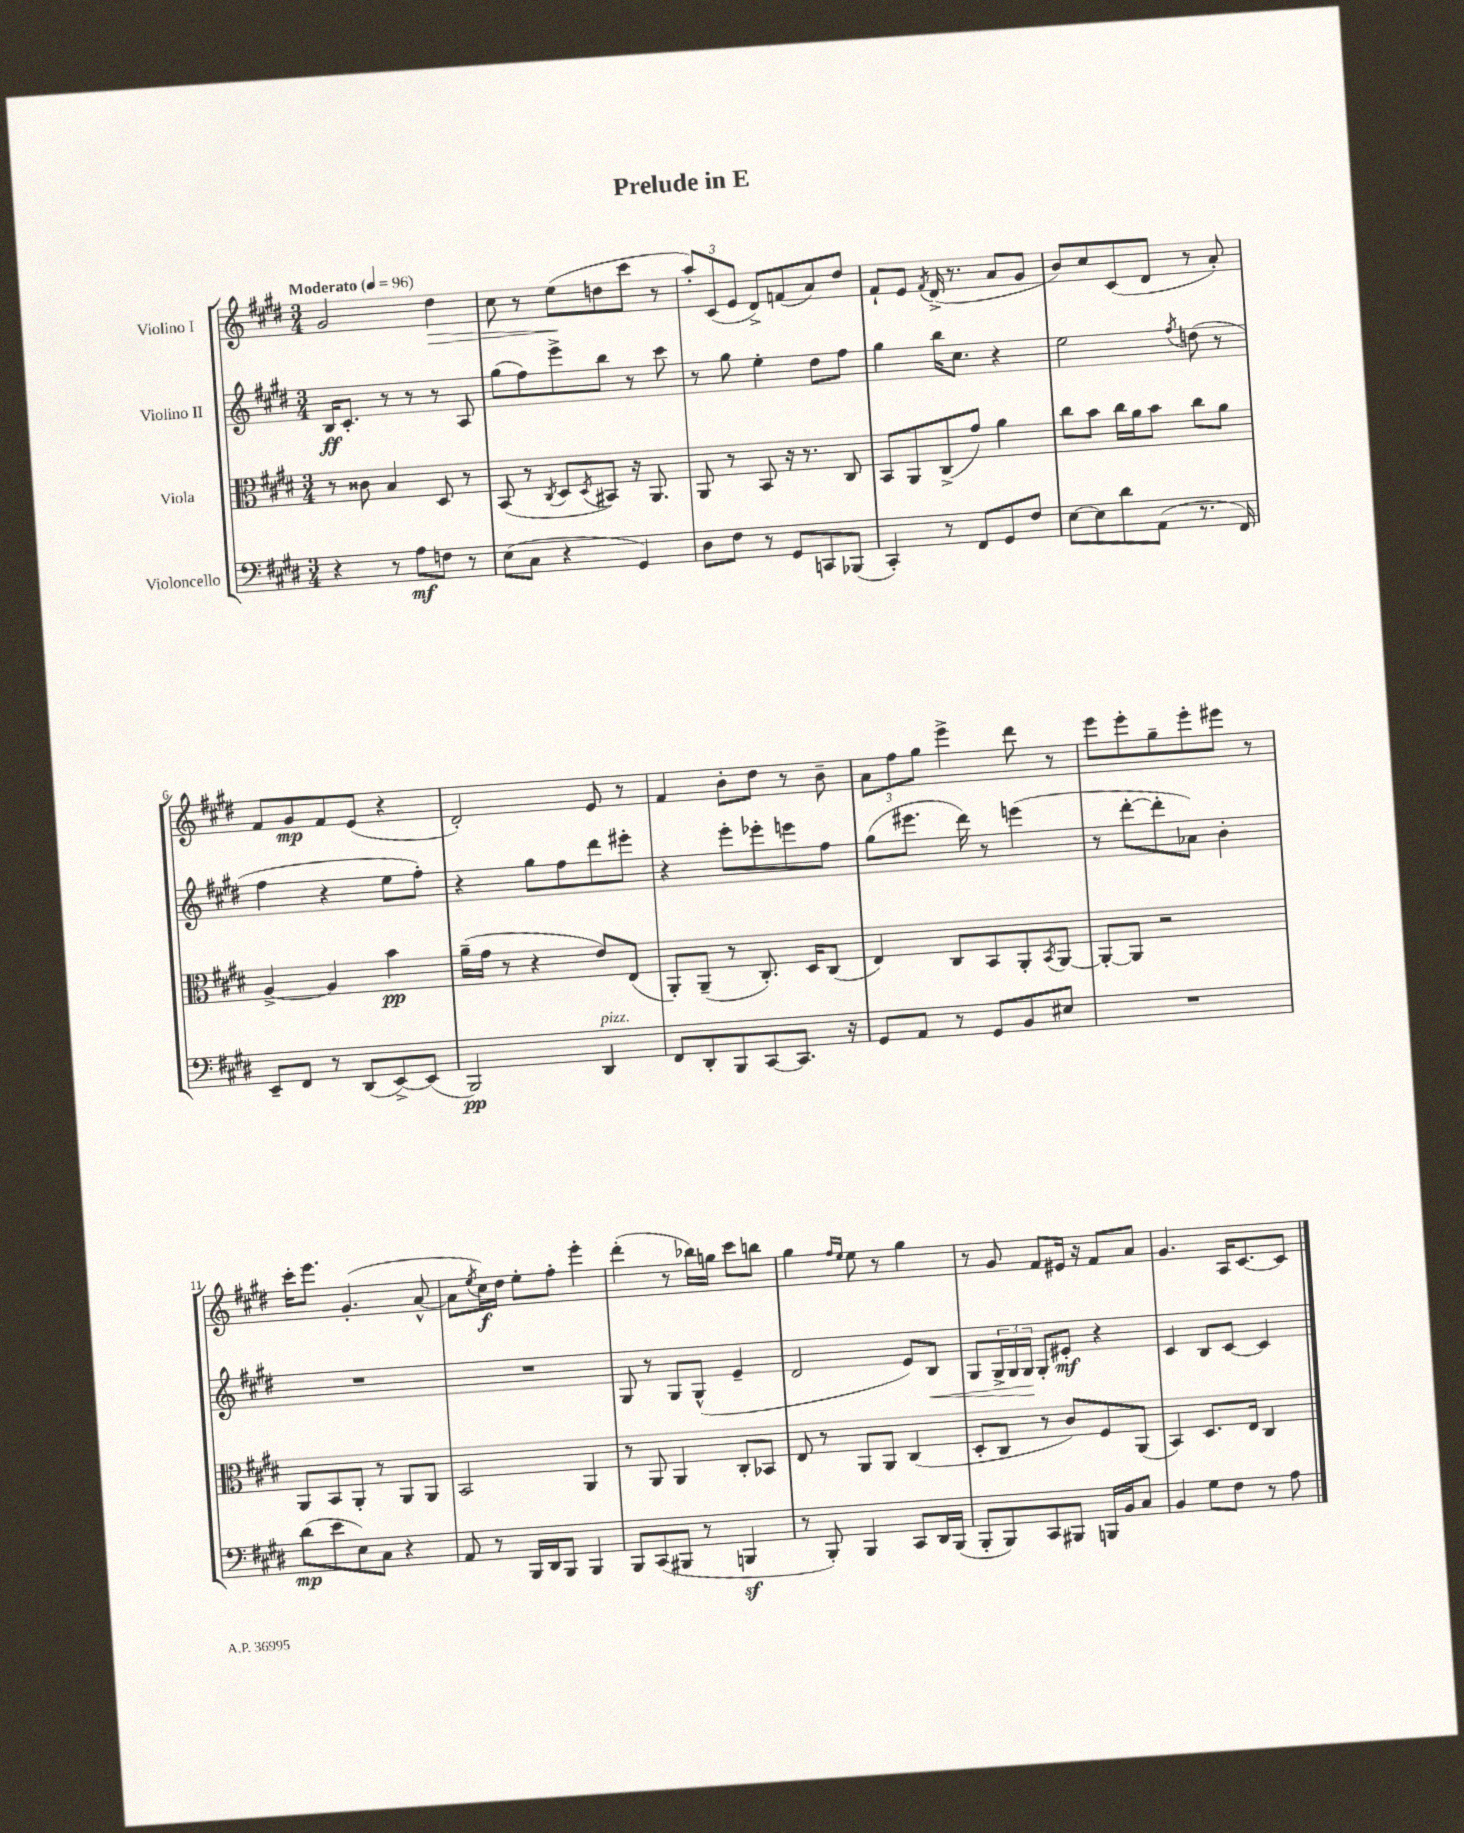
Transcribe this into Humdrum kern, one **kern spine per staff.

**kern	**dynam	**kern	**dynam	**kern	**dynam	**kern	**dynam
*part4	*part4	*part3	*part3	*part2	*part2	*part1	*part1
*staff4	*staff4	*staff3	*staff3	*staff2	*staff2	*staff1	*staff1
*I"Violoncello	*	*I"Viola	*	*I"Violino II	*	*I"Violino I	*
*clefF4	*	*clefC3	*	*clefG2	*	*clefG2	*
*k[f#c#g#d#]	*	*k[f#c#g#d#]	*	*k[f#c#g#d#]	*	*k[f#c#g#d#]	*
*M3/4	*	*M3/4	*	*M3/4	*	*M3/4	*
*MM96	*	*MM96	*	*MM96	*	*MM96	*
=1	=1	=1	=1	=1	=1	=1	=1
!	!	!	!	!	!	!LO:TX:a:B:t=Moderato	!
4r	.	8r	.	16B/KL	ff	2g#/	.
.	.	.	.	8.c#'/J	.	.	.
.	.	8c##X\	.	.	.	.	.
8r	.	4B/	.	8r	.	.	.
8A\L	mf	.	.	8r	.	.	.
!	!	!	!	!	!	!	!LO:HP:b
8Fn\J	.	8D#/	.	8r	.	4dd#\	>
8r	.	8r	.	8A/	.	.	.
=2	=2	=2	=2	=2	=2	=2	=2
(8E\L	.	(8BB/	.	(8gg#\L	.	8cc#\	.
8C#\J	.	8r	.	8ff#\)	.	8r	.
.	.	8qC#/	.	.	.	.	.
4r	.	8D#/L	.	8eee^\	.	(8ee\L	.
.	.	8qD#/	.	.	.	.	.
.	.	8BB#X/J)	.	8bb\J	.	8ddn\	]
4GG#/)	.	16r	.	8r	.	8ccc#\J	.
.	.	8.AA/	.	.	.	.	.
.	.	.	.	8ccc#\	.	8r	.
=3	=3	=3	=3	=3	=3	=3	=3
8D#\L	.	8AA/	.	8r	.	12aa'/L)	.
.	.	.	.	.	.	(12c#/	.
8F#\J	.	8r	.	8gg#\	.	.	.
.	.	.	.	.	.	12e/J	.
8r	.	8BB/	.	4ee'\	.	8d#^/L)	.
8GG#/L	.	16r	.	.	.	(8fn/	.
.	.	8.r	.	.	.	.	.
8CCn/	.	.	.	8dd#\L	.	8a/)	.
(8BBB-X/J	.	8C#/	.	8ff#\J	.	8dd#/J	.
=4	=4	=4	=4	=4	=4	=4	=4
4CC#'/)	.	8BB/L	.	4gg#\	.	8f#`/L	.
.	.	8AA/	.	.	.	8e/J	.
.	.	.	.	.	.	8qf#/	.
8r	.	(8C#^/	.	16bb\KL	.	(16d#^/	.
.	.	.	.	8.cc#\J	.	8.r	.
8FF#/L	.	8g#/J)	.	.	.	.	.
8GG#/	.	4a\	.	4r	.	8a/L	.
8F#/J	.	.	.	.	.	8g#/J	.
=5	=5	=5	=5	=5	=5	=5	=5
[8E\L	.	8cc#\L	.	2ee\	.	8b/L)	.
8E\]	.	8b\J	.	.	.	8cc#/	.
8d#\	.	16cc#\LL	.	.	.	(8c#/	.
.	.	16a\J	.	.	.	.	.
(8AA\J	.	8b\J	.	.	.	8d#/J	.
.	.	.	.	8qff#/	.	.	.
8.r	.	8cc#\L	.	(8ddn\	.	8r	.
.	.	8a\J	.	8r	.	8a'/)	.
16FF#/)	.	.	.	.	.	.	.
!!LO:LB:g=z
=6	=6	=6	=6	=6	=6	=6	=6
8EE~/L	.	[4A^/	.	4ff#\	.	8f#/L	.
8FF#/J	.	.	.	.	.	8g#/	mp
8r	.	4A/]	.	4r	.	8f#/	.
(8DD#/L	.	.	.	.	.	(8e/J	.
[8EE^/)	.	4b\	pp	8ee\L	.	4r	.
(8EE/J]	.	.	.	8ff#'\J)	.	.	.
=7	=7	=7	=7	=7	=7	=7	=7
2BBB/)	pp	(16a~\LL	.	4r	.	2d#'/)	.
.	.	16g#\JJ	.	.	.	.	.
.	.	8r	.	.	.	.	.
.	.	4r	.	8gg#\L	.	.	.
.	.	.	.	8ff#\	.	.	.
!LO:TX:a:i:t=pizz.	!	!	!	!	!	!	!
4DD#/	.	8e/L)	.	8ddd#\	.	8e/	.
.	.	(8E/J	.	8eee#X'\J	.	8r	.
=8	=8	=8	=8	=8	=8	=8	=8
8FF#/L	.	8AA'/L)	.	4r	.	4f#/	.
8DD#'/	.	(8AA~/J	.	.	.	.	.
8BBB/	.	8r	.	8eee'\L	.	8b'\L	.
[8CC#/	.	8.C#'/)	.	8eee-X'\	.	8dd#\J	.
8.CC#/J]	.	.	.	8eeen\	.	8r	.
.	.	16D#/KL	.	.	.	.	.
.	.	(8C#/J	.	8ff#\J	.	8b~\	.
16r	.	.	.	.	.	.	.
=9	=9	=9	=9	=9	=9	=9	=9
8GG#/L	.	4E/)	.	(8gg#\L	.	12a\L	.
.	.	.	.	.	.	12ff#\	.
8AA/J	.	.	.	8.eee#X\J	.	.	.
.	.	.	.	.	.	12gg#\J	.
8r	.	8C#/L	.	.	.	4eee^\	.
.	.	.	.	16ddd#\)	.	.	.
8GG#/L	.	8BB/	.	8r	.	.	.
8BB/	.	8AA'/	.	(4eeen\	.	8ddd#\	.
.	.	8qBB/	.	.	.	.	.
8E#X/J	.	[8AA/J	.	.	.	8r	.
=10	=10	=10	=10	=10	=10	=10	=10
2.r	.	8AA'/L_	.	8r	.	8eee\L	.
.	.	8AA/J]	.	[8ddd#'\L	.	8eee'\	.
.	.	2r	.	8ddd#'\]	.	8gg#~\	.
.	.	.	.	8a-X\J)	.	8eee'\	.
.	.	.	.	4b'\	.	8eee#X\J	.
.	.	.	.	.	.	8r	.
!!LO:LB:g=z
=11	=11	=11	=11	=11	=11	=11	=11
(8d#\L	mp	8AA/L	.	2.r	.	16ccc#'\KL	.
.	.	.	.	.	.	8.eee\J	.
8e\	.	8BB/	.	.	.	.	.
8E\)	.	8AA'/J	.	.	.	(4.g#'/	.
8C#\J	.	8r	.	.	.	.	.
4r	.	8AA/L	.	.	.	.	.
.	.	8AA/J	.	.	.	[8a^^/	.
=12	=12	=12	=12	=12	=12	=12	=12
8AA/	.	2BB/	.	2.r	.	8a\L]	.
.	.	.	.	.	.	8qee/	.
8r	.	.	.	.	.	16cc#\L)	f
.	.	.	.	.	.	16dd#\JJ	.
16BBB/LL	.	.	.	.	.	8ee'\L	.
16DD#/J	.	.	.	.	.	.	.
8BBB/J	.	.	.	.	.	8ff#'\J	.
4BBB/	.	4AA/	.	.	.	4eee'\	.
=13	=13	=13	=13	=13	=13	=13	=13
8BBB/L	.	8r	.	8G#/	.	(4ddd#'\	.
(8CC#/	.	8AA/	.	8r	.	.	.
8BBB#X/J	.	4AA/	.	8G#/L	.	8r	.
8r	.	.	.	(8G#^^/J	.	16bb-X\LL)	.
.	.	.	.	.	.	16ggn\JJ	.
4BBBnz/	.	8C#'/L	.	4e~/	.	8ccc#\L	.
.	.	8BB-X/J	.	.	.	8bbn\J	.
=14	=14	=14	=14	=14	=14	=14	=14
8r	.	8E/	.	2d#/	.	4gg#\	.
8BBB'/)	.	8r	.	.	.	.	.
.	.	.	.	.	.	16qqff#/LL	.
.	.	.	.	.	.	16qqee/JJ	.
4BBB/	.	8AA/L	.	.	.	8ee\	.
.	.	8AA/J	.	.	.	8r	.
8CC#/L	.	(4C#/	.	8e/L)	.	4gg#\	.
!	!	!	!	!	!LO:HP:b	!	!
16DD#/L	.	.	.	8B/J	<	.	.
(16BBB/JJ	.	.	.	.	.	.	.
=15	=15	=15	=15	=15	=15	=15	=15
8BBB'/L	.	8D#'/L	.	8G#/L	.	8r	.
8BBB/)	.	8C#/J	.	24G#^/L	.	8g#/	.
.	.	.	.	24G#/	.	.	.
.	.	.	.	24G#/JJ	.	.	.
8CC#/	.	8r	.	8G#'/L	[	8f#/L	.
8BBB#X/J	.	8c#/L)	.	8e#X'/J	mf	16e#X/Jk	.
.	.	.	.	.	.	16r	.
16BBBn/LL	.	8F#/	.	4r	.	8f#/L	.
16BB/J	.	.	.	.	.	.	.
8C#/J	.	(8AA/J	.	.	.	8a/J	.
=16	=16	=16	=16	=16	=16	=16	=16
4BB/	.	4BB/)	.	4c#/	.	4.g#/	.
8G#\L	.	8.D#/L	.	8B/L	.	.	.
8F#\J	.	.	.	[8c#/J	.	16A/KL	.
.	.	16E/Jk	.	.	.	[8.c#/	.
8r	.	4C#/	.	4c#/]	.	.	.
8A\	.	.	.	.	.	8c#/J]	.
==	==	==	==	==	==	==	==
*-	*-	*-	*-	*-	*-	*-	*-
